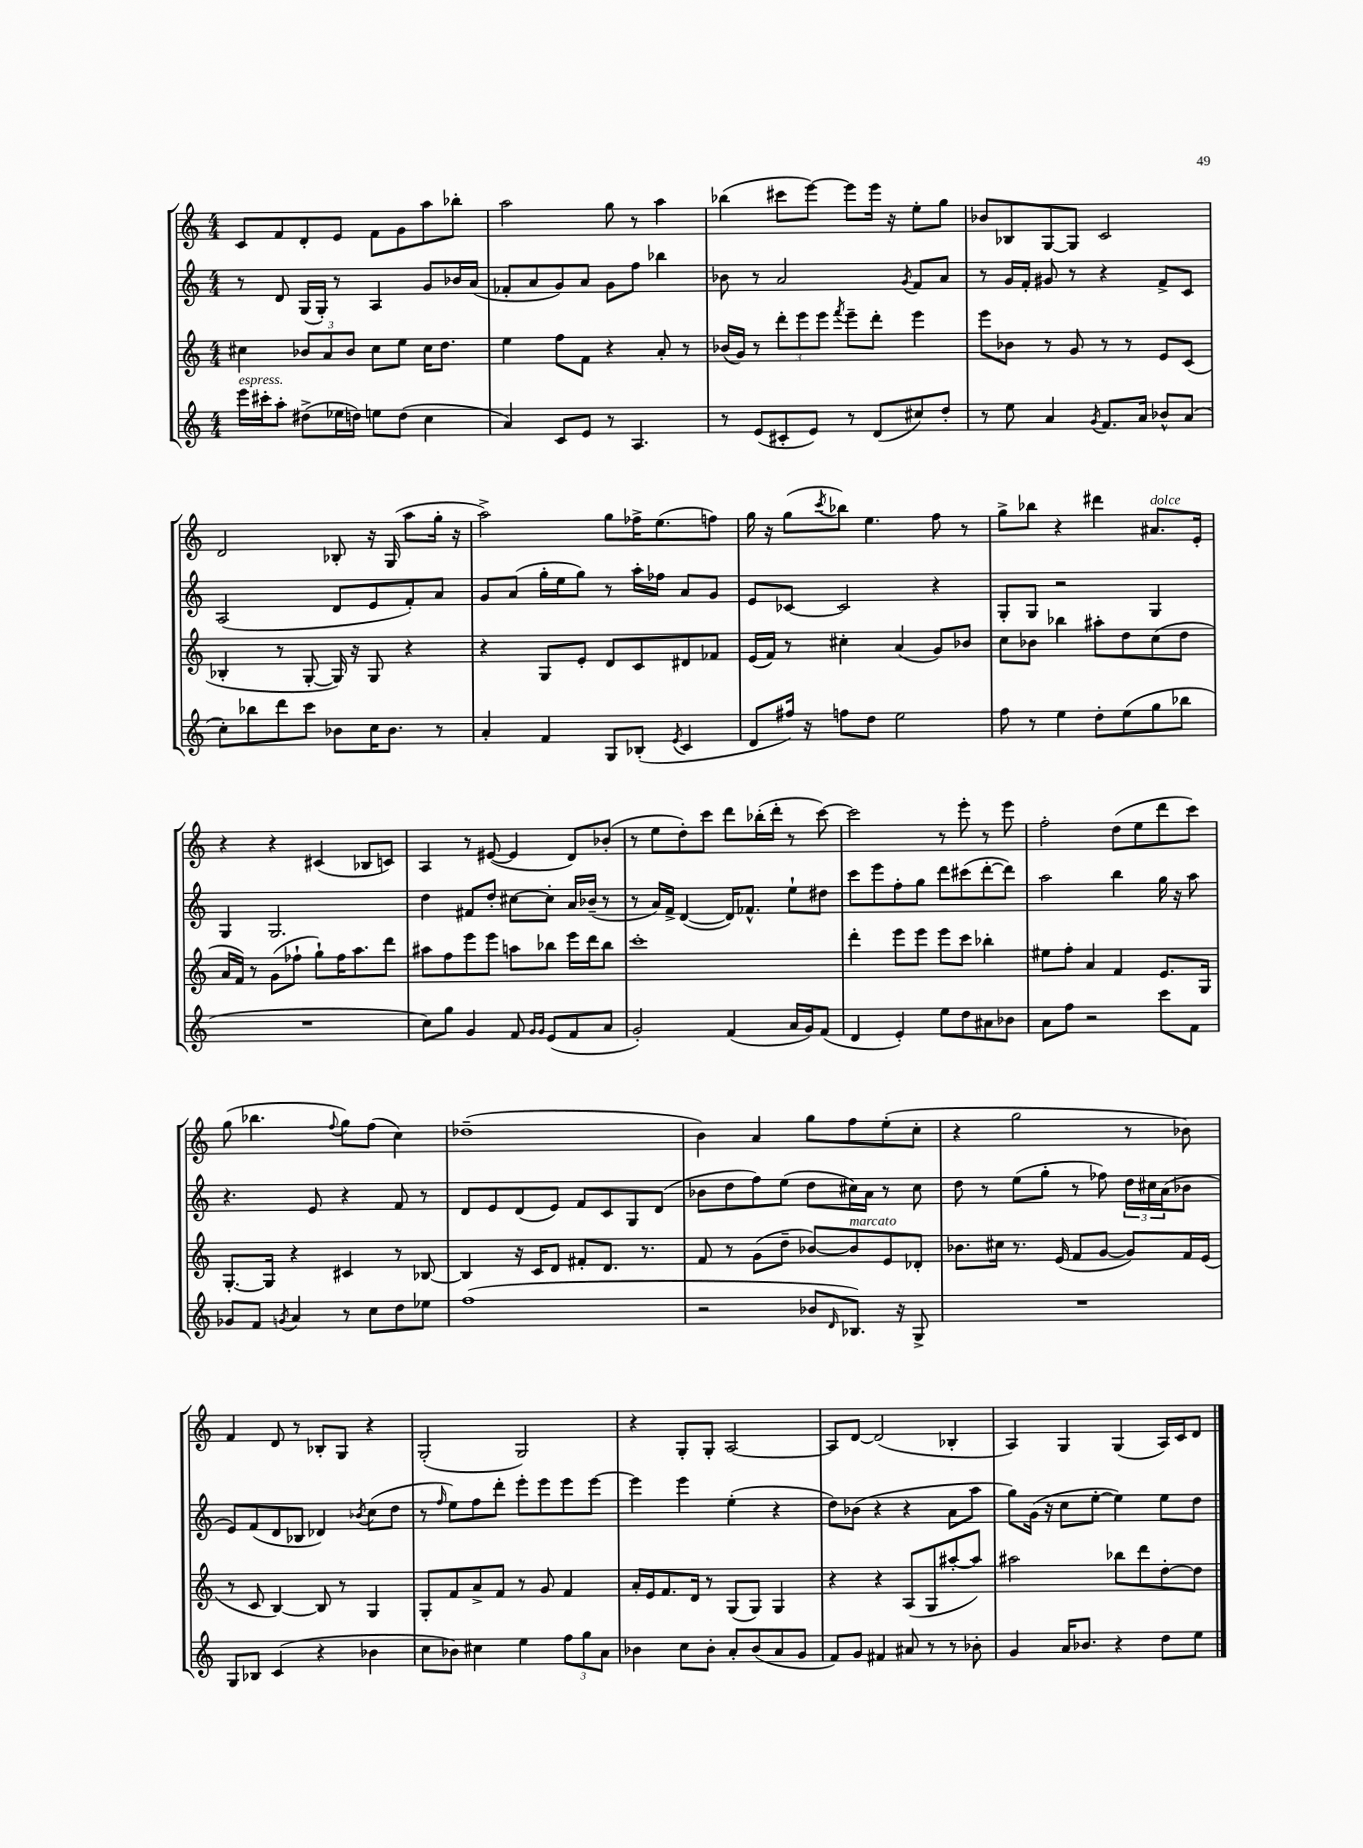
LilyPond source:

<<
\new StaffGroup <<
\new Staff = "s0" {
    \clef treble \key c \major \numericTimeSignature \time 4/4
    c'8 f'8 d'8-. e'8 f'8 g'8 a''8 bes''8-. |
    a''2 g''8 r8 a''4 |
    bes''4( cis'''8 e'''8~) e'''8 e'''16 r16 e''8-. g''8 |
    bes'8 bes8 g8~ g8 c'2 |
    d'2 bes8-. r16 g16( a''8 g''16-. r16 |
    a''2->) g''8 fes''16-> e''8.( f''8) |
    g''16 r16 g''8( \acciaccatura { c'''8 } bes''8) e''4. f''8 r8 |
    g''8-> bes''8 r4 dis'''4 ais'8.^\markup { \italic "dolce" } e'16-. |
    r4 r4 cis'4( bes8 c'8) |
    a4 r8 eis'8~( eis'4 d'8) bes'8-.( |
    r8 e''8 d''8-.) c'''8 d'''8 bes''16-.( d'''16-. r8 c'''8~) |
    c'''2 r8 e'''8-. r8 e'''8 |
    f''2-. d''8( e''8 d'''8 c'''8) |
    g''8( bes''4. \appoggiatura { f''8 } g''8) f''8( c''4) |
    des''1--( |
    b'4) a'4 g''8 f''8 e''8-.( c''8-. |
    r4 g''2 r8 bes'8) |
    f'4 d'8 r8 bes8-. g8 r4 |
    g2-.( g2) |
    r4 g8-. g8-. a2~ |
    a8 d'8~ d'2( bes4-. |
    a4) g4 g4( a16) c'16 d'8 \bar "|." |
}
\new Staff = "s1" {
    \clef treble \key c \major \numericTimeSignature \time 4/4
    r8 d'8 g16( g16-.) r8 a4 g'8 bes'16 a'16( |
    fes'8-. a'8 g'8) a'8 g'8 f''8 bes''4 |
    bes'8 r8 a'2 \acciaccatura { g'8 } f'8 a'8 |
    r8 g'16 f'16-. gis'8 r8 r4 f'8-> c'8 |
    a2( d'8 e'8 f'8-.) a'8 |
    g'8 a'8( g''16-. e''16 g''8) r8 a''16-. fes''16 a'8 g'8 |
    e'8 ces'8~ ces'2 r4 |
    g8-. g8 r2 g4 |
    g4 g2. |
    d''4 fis'8 d''8-. cis''8~ cis''8-. a'16 bes'16--( r8 |
    r8 a'16) f'16-> d'4~( d'16) fes'8.-^ e''8-! dis''8 |
    c'''8 e'''8 f''8-. g''8 d'''8 cis'''8( d'''8~-. d'''8) |
    a''2 b''4 g''16 r16 a''8 |
    r4. e'8 r4 f'8 r8 |
    d'8 e'8 d'8( e'8) f'8 c'8 g8 d'8( |
    bes'8 d''8 f''8) e''8( d''8 cis''16) a'16 r8 cis''8 |
    d''8 r8 e''8( g''8-. r8 fes''8) \tuplet 3/2 { d''16 cis''16 a'16( } bes'8 |
    e'8) f'8( d'8 bes8 des'4) \acciaccatura { bes'8 } c''8( d''8 |
    r8 \grace { f''16 } e''8) f''8 d'''8-. e'''8-. e'''8 e'''8 e'''8~ |
    e'''4 e'''4 e''4-.( r4 |
    d''8) bes'8( r4 r4 a'8 a''8 |
    g''8) g'16( r16 c''8 e''8~-. e''4) e''8 d''8 \bar "|." |
}
\new Staff = "s2" {
    \clef treble \key c \major \numericTimeSignature \time 4/4
    cis''4 \tuplet 3/2 { bes'8 a'8 bes'8 } cis''8 e''8 cis''16 d''8. |
    e''4 f''8 f'8 r4 a'8-. r8 |
    bes'16( g'16) r8 \tuplet 3/2 { d'''8-. e'''8 e'''8 } \acciaccatura { f'''8 } e'''8-- d'''8-. e'''4 |
    e'''8 bes'8 r8 g'8 r8 r8 e'8 c'8( |
    bes4-. r8 g8~-. g16) r16 g8 r4 |
    r4 g8 e'8-. d'8 c'8 dis'8 fes'8 |
    e'16( f'16) r8 cis''4-. a'4( g'8) bes'8 |
    c''8 bes'8 bes''4 ais''8-. d''8 c''8( d''8 |
    a'16 f'16) r8 g'8( fes''8-! g''8-!) fes''16 a''8. d'''8 |
    ais''8 f''8 e'''8 e'''8 a''8 bes''8 e'''16 d'''16 bes''8 |
    c'''1-. |
    d'''4-. e'''8 e'''8 e'''8 c'''8 bes''4-. |
    eis''8 f''8-. a'4 f'4 e'8. g16 |
    g8.~-. g16 r4 cis'4 r8 bes8~ |
    bes4 r16 c'16 d'8 fis'8-. d'8. r8. |
    f'8 r8 g'8( d''8-- bes'8~) bes'8^\markup { \italic "marcato" } e'8 des'8-. |
    bes'8. cis''16 r8. e'16( f'8 g'8~ g'8) f'16 e'16( |
    r8 c'8 b4~) b8 r8 g4 |
    g8-. f'8 a'8-> f'8 r8 g'8 f'4 |
    a'16-. e'16 f'8. d'16 r8 g8( g8) g4 |
    r4 r4 a8( g8 ais''8~-. ais''8) |
    ais''2 bes''8 d'''8 d''8~-. d''8 \bar "|." |
}
\new Staff = "s3" {
    \clef treble \key c \major \numericTimeSignature \time 4/4
    e'''16^\markup { \italic "espress." } cis'''16-. a''8-. dis''8->( ees''16 d''16) e''8 d''8( c''4 |
    a'4) c'8 e'8 r8 a4. |
    r8 e'8( cis'8-. e'8) r8 d'8( cis''8) d''8-. |
    r8 e''8 a'4 \acciaccatura { g'8 } f'8. a'16 bes'8-^ a'8( |
    c''8-.) bes''8 d'''8 c'''8 bes'8 c''16 bes'8. r8 |
    a'4-. f'4 g8 bes8-.( \acciaccatura { e'8 } c'4 |
    d'8 fis''16) r16 f''8 d''8 e''2 |
    f''8 r8 e''4 d''8-. e''8( g''8 bes''8 |
    R1 |
    c''8) g''8 g'4 f'8 \grace { g'16 g'16 } e'8( f'8 a'8 |
    g'2-.) f'4( a'16 g'16) f'8( |
    d'4 e'4-.) e''8 d''8 ais'8 bes'8 |
    a'8 f''8 r2 c'''8 f'8 |
    ges'8 f'8 \acciaccatura { g'8 } a'4 r8 c''8 d''8 ees''8 |
    f''1( |
    r2 bes'8 \grace { d'16 } bes8.) r16 g8-> |
    R1 |
    g8 bes8 c'4( r4 bes'4 |
    c''8 bes'8) cis''4 e''4 \tuplet 3/2 { f''8 g''8 a'8 } |
    bes'4 c''8 bes'8-. a'8-. bes'8( a'8 g'8 |
    f'8) g'8 fis'4 ais'8 r8 r8 bes'8-. |
    g'4 a'16 bes'8. r4 d''8 e''8 \bar "|." |
}
>>
>>
\layout { \context { \Score \remove "Bar_number_engraver" } }
